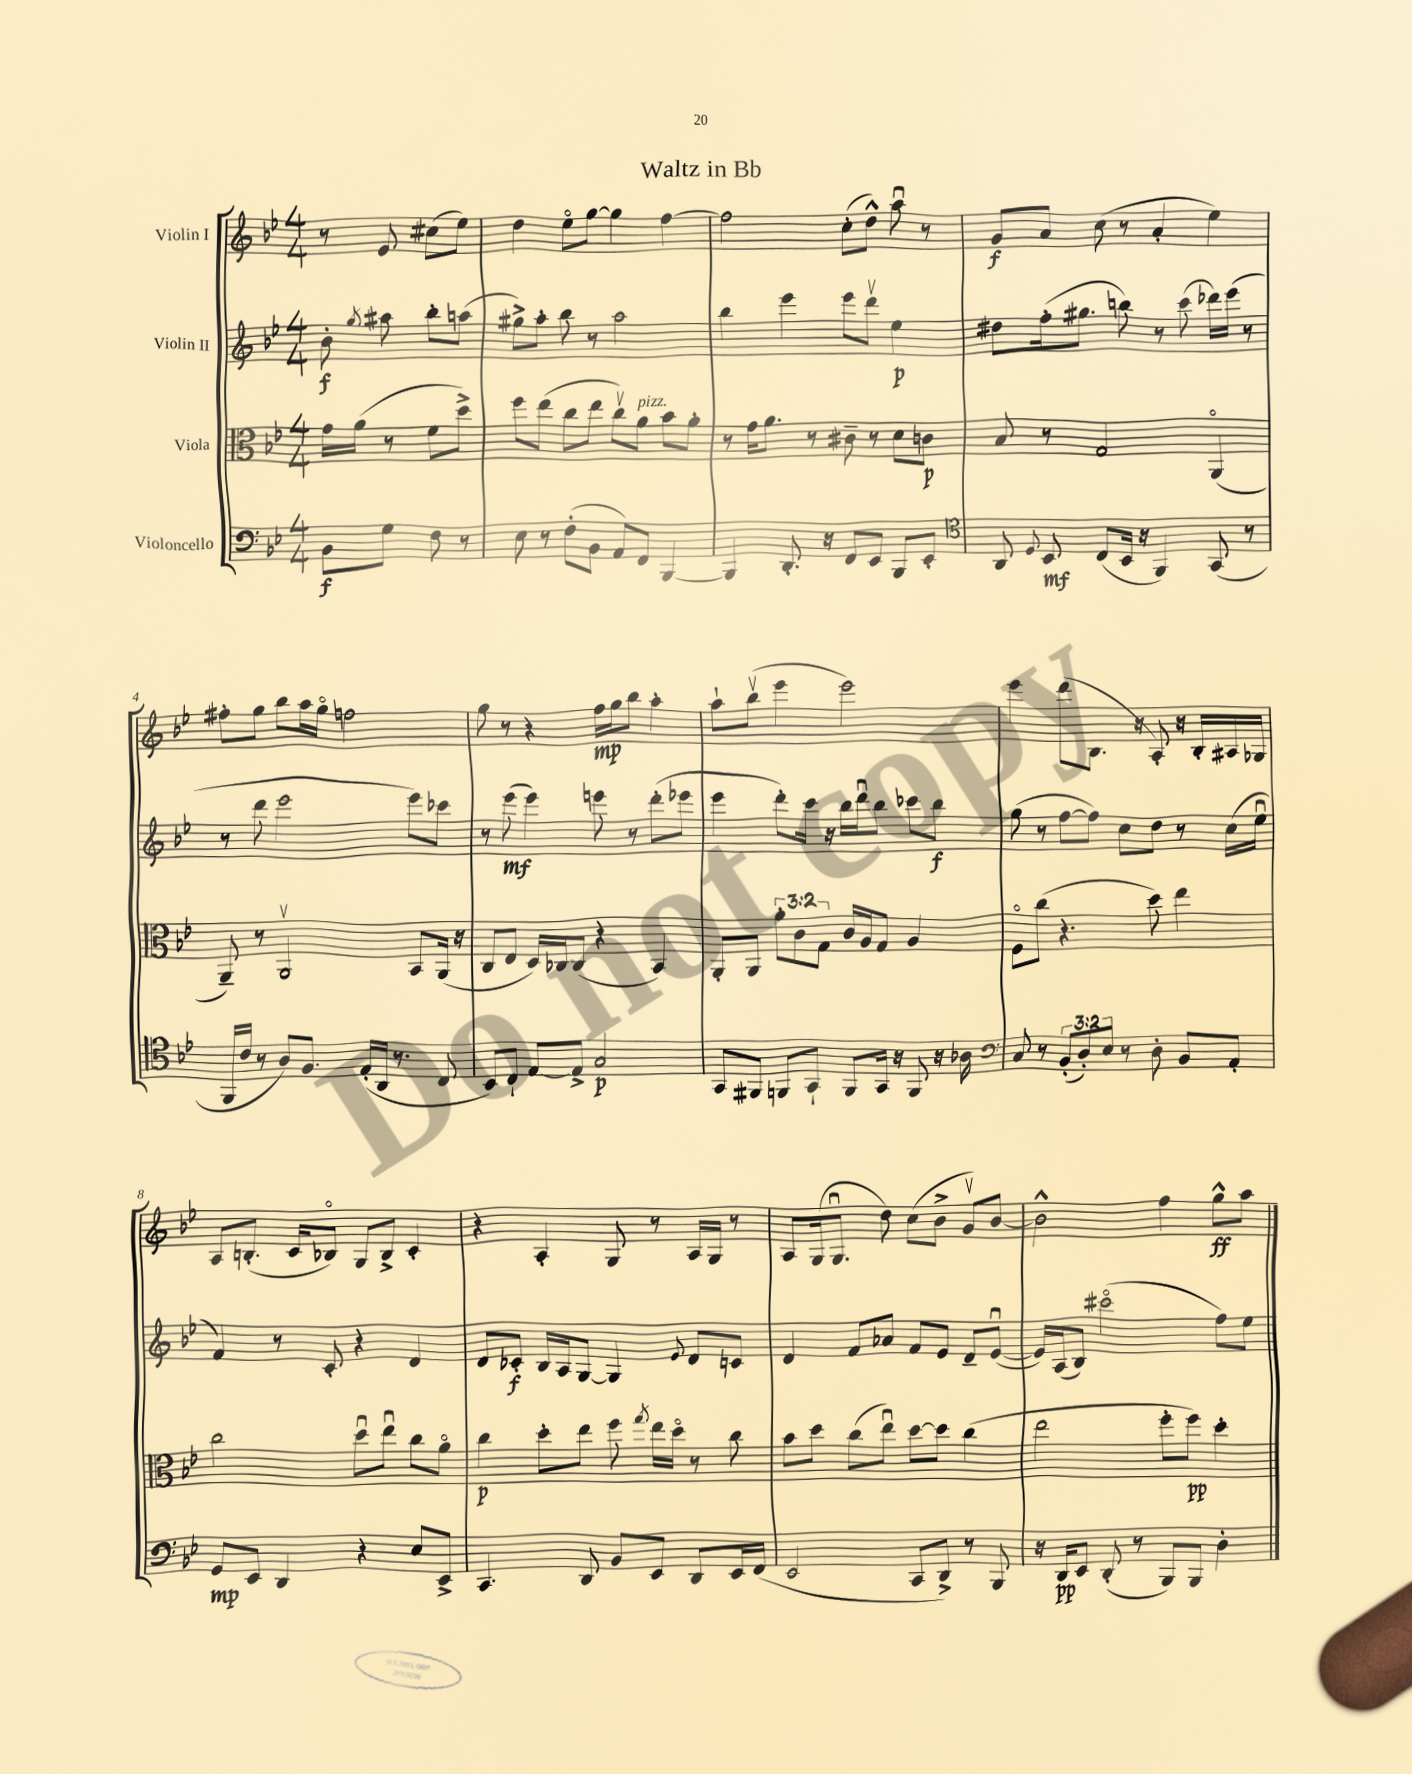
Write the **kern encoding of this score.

**kern	**dynam	**kern	**dynam	**kern	**dynam	**kern	**dynam
*part4	*part4	*part3	*part3	*part2	*part2	*part1	*part1
*staff4	*staff4	*staff3	*staff3	*staff2	*staff2	*staff1	*staff1
*I"Violoncello	*	*I"Viola	*	*I"Violin II	*	*I"Violin I	*
*clefF4	*	*clefC3	*	*clefG2	*	*clefG2	*
*k[b-e-]	*	*k[b-e-]	*	*k[b-e-]	*	*k[b-e-]	*
*M4/4	*	*M4/4	*	*M4/4	*	*M4/4	*
=	=	=	=	=	=	=	=
8BB-\L	f	16g\LL	.	8b-'\	f	8r	.
.	.	(16a\JJ	.	.	.	.	.
.	.	.	.	8qgg/	.	.	.
8G\J	.	8r	.	8aa#X\	.	8e-/	.
8F\	.	8f\L	.	8bb-'\L	.	(8cc#X\L	.
8r	.	8dd^\J)	.	(8aan\J	.	8ee-\J)	.
=1	=1	=1	=1	=1	=1	=1	=1
8E-\	.	8ff\L	.	8gg#X^\L)	.	4dd\	.
8r	.	(8ee-\J	.	8aa'\J	.	.	.
(8F'\L	.	8cc\L	.	8bb-\	.	8ee-\L	.
8BB-\J	.	8ee-\J	.	8r	.	[8gg\J	.
8AA/L)	.	8ccv\L)	.	2aa\	.	4gg\]	.
!	!	!LO:TX:a:i:t=pizz.	!	!	!	!	!
8FF/J	.	8a\J	.	.	.	.	.
[4BBB-/	.	8b-\L	.	.	.	[4ff\	.
.	.	8a'\J	.	.	.	.	.
=2	=2	=2	=2	=2	=2	=2	=2
4BBB-/]	.	8r	.	4bb-\	.	2ff\]	.
.	.	16g\KL	.	.	.	.	.
.	.	8.a\J	.	.	.	.	.
8.DD'/	.	.	.	4eee-\	.	.	.
.	.	8r	.	.	.	.	.
16r	.	.	.	.	.	.	.
8FF/L	.	8c#X~\	.	8eee-\L	.	(8cc'\L	.
8EE-/J	.	8r	.	8dddv\J	.	8dd^^\J)	.
8BBB-/L	.	8d\L	.	4ee-\	p	8aau\	.
8EE-'/J	.	8cn\J	p	.	.	8r	.
=3	=3	=3	=3	=3	=3	=3	=3
*clefC4	*	*	*	*	*	*	*
8AA/	.	8B-/	.	8dd#X\L	.	8g/L	f
8qqD/	.	.	.	.	.	.	.
8BB-/	mf	8r	.	(16ff'\k	.	8a/J	.
.	.	.	.	8.gg#X\J	.	.	.
(8C/L	.	2G/	.	.	.	(8cc\	.
16BB-/Jk	.	.	.	8bbn\)	.	8r	.
16r	.	.	.	.	.	.	.
4FF/)	.	.	.	8r	.	4a'/	.
.	.	.	.	(8ccc\	.	.	.
(8GG/	.	(4AA/	.	16ddd-X\LL)	.	4ee-\)	.
.	.	.	.	(16eee-\JJ	.	.	.
8r	.	.	.	8r	.	.	.
!!LO:LB:g=z
=4	=4	=4	=4	=4	=4	=4	=4
16FF/LL	.	8AA~/)	.	8r	.	8ff#X'\L	.
16c/JJ	.	.	.	.	.	.	.
8r	.	8r	.	8ddd\	.	8gg\J	.
8A/L)	.	2AAv/	.	2eee-\	.	8bb-\L	.
8.F/J	.	.	.	.	.	16aa\L	.
.	.	.	.	.	.	16gg\JJ	.
.	.	.	.	.	.	2ffn\	.
(16E-'/LL	.	.	.	.	.	.	.
16AA/JJ	.	.	.	.	.	.	.
8.r	.	.	.	.	.	.	.
.	.	8BB-/L	.	8eee-\L)	.	.	.
8C/	.	(16AA/Jk	.	8ccc-X\J	.	.	.
.	.	16r	.	.	.	.	.
=5	=5	=5	=5	=5	=5	=5	=5
8BB-/L)	.	8C/L	.	8r	.	8gg\	.
8C`/J	.	8E-/J	.	(8eee-\	mf	8r	.
[8E-/L	.	16D/LL)	.	4eee-\)	.	4r	.
.	.	16C-X/J	.	.	.	.	.
8E-^/J]	.	(8C-/J	.	.	.	.	.
2G/	p	4r	.	8eeen\	.	16ff\LL	mp
.	.	.	.	.	.	16gg\J	.
.	.	.	.	8r	.	8bb-\J	.
.	.	4BB-/)	.	(8ddd'\L	.	4aa'\	.
.	.	.	.	8eee-X\J	.	.	.
=6	=6	=6	=6	=6	=6	=6	=6
8GG/L	.	8AA'/L	.	4eee-\	.	8aa`\L	.
8FF#X/J	.	8AA/J	.	.	.	(8bb-v\J	.
8FFn/L	.	12a'\L	.	8ddd'\L)	.	4eee-\	.
.	.	12c\	.	.	.	.	.
8GG`/J	.	.	.	16ccc\Jk	.	.	.
.	.	12G\J	.	.	.	.	.
.	.	.	.	16r	.	.	.
8FF/L	.	16c/LL	.	16bb-\LL	.	2eee-\)	.
.	.	16A/J	.	16dddu\J	.	.	.
16GG/Jk	.	8G/J	.	8bb-\J	.	.	.
16r	.	.	.	.	.	.	.
8FF/	.	4A/	.	8ccc-X\L	.	.	.
16r	.	.	.	8bb-\J	f	.	.
16A-X\	.	.	.	.	.	.	.
=7	=7	=7	=7	=7	=7	=7	=7
*clefF4	*	*	*	*	*	*	*
8C/	.	8F\L	.	(8gg\	.	4eee-\	.
8r	.	(8cc\J	.	8r	.	.	.
(12BB-'/L	.	4.r	.	[8ff\L	.	(8ddd\L	.
12D'/)	.	.	.	.	.	.	.
.	.	.	.	8ff\J])	.	8.B-\J	.
12E-/J	.	.	.	.	.	.	.
8r	.	.	.	8cc\L	.	.	.
.	.	.	.	.	.	16r	.
8D'\	.	8dd\)	.	8dd\J	.	8A'/)	.
8BB-/L	.	4ee-\	.	8r	.	16r	.
.	.	.	.	.	.	16B-'/LL	.
8AA'/J	.	.	.	(16cc\LL	.	16A#X/	.
.	.	.	.	16ee-u\JJ	.	16G-X/JJ	.
!!LO:LB:g=z
=8	=8	=8	=8	=8	=8	=8	=8
8GG/L	mp	2cc\	.	4f/)	.	8A/L	.
8EE-/J	.	.	.	.	.	(8.Bn'/J	.
4DD/	.	.	.	8r	.	.	.
.	.	.	.	.	.	16c/KL	.
.	.	.	.	8c'/	.	8B-X/J)	.
4r	.	8ddu\L	.	4r	.	8G/L	.
.	.	8ee-u\J	.	.	.	8B-^/J	.
8E-/L	.	8cc\L	.	4d/	.	4c'/	.
8EE-^/J	.	8a\J	.	.	.	.	.
=9	=9	=9	=9	=9	=9	=9	=9
4.CC/	.	4cc\	p	8d/L	.	4r	.
.	.	.	.	8c-X'/J	f	.	.
.	.	8dd'\L	.	16B-/LL	.	4A'/	.
.	.	.	.	16A/J	.	.	.
8DD/	.	8ee-\J	.	[8G/J	.	.	.
8BB-/L	.	8ff\	.	4G/]	.	8G/	.
.	.	8qgg/	.	.	.	.	.
8EE-/J	.	16ee-\LL	.	.	.	8r	.
.	.	16dd\JJ	.	.	.	.	.
.	.	.	.	8qqe-/	.	.	.
8DD/L	.	8r	.	8d/L	.	16A/LL	.
.	.	.	.	.	.	16G/JJ	.
16EE-/L	.	8cc\	.	8cn/J	.	8r	.
(16FF/JJ	.	.	.	.	.	.	.
=10	=10	=10	=10	=10	=10	=10	=10
2EE-/	.	8b-\L	.	4d/	.	8A/L	.
.	.	8dd\J	.	.	.	(16G/k	.
.	.	.	.	.	.	8.Gu/J	.
.	.	(8cc\L	.	8f/L	.	.	.
.	.	8ee-u\J)	.	8a-X/J	.	8dd\)	.
8CC/L	.	[8dd\L	.	8f/L	.	(8cc\L	.
8DD^/J)	.	8dd\J]	.	8e-/J	.	8b-^\J	.
8r	.	(4cc\	.	8d~/L	.	8gv/L)	.
8BBB-/	.	.	.	([8e-u/J	.	[8b-/J	.
=11	=11	=11	=11	=11	=11	=11	=11
16r	.	2ee-\	.	16e-/LL])	.	2b-^^\]	.
16DD/KL	pp	.	.	(16A/J	.	.	.
8EE-/J	.	.	.	8B-/J)	.	.	.
(8DD'/	.	.	.	(2ccc#X\	.	.	.
8r	.	.	.	.	.	.	.
8BBB-/L)	.	8ff'\L	.	.	.	4ff\	.
8BBB-/J	.	8ff\J)	pp	.	.	.	.
4D'\	.	4dd'\	.	8ff\L)	.	8gg^^\L	ff
.	.	.	.	8ee-\J	.	8aa\J	.
==	==	==	==	==	==	==	==
*-	*-	*-	*-	*-	*-	*-	*-
